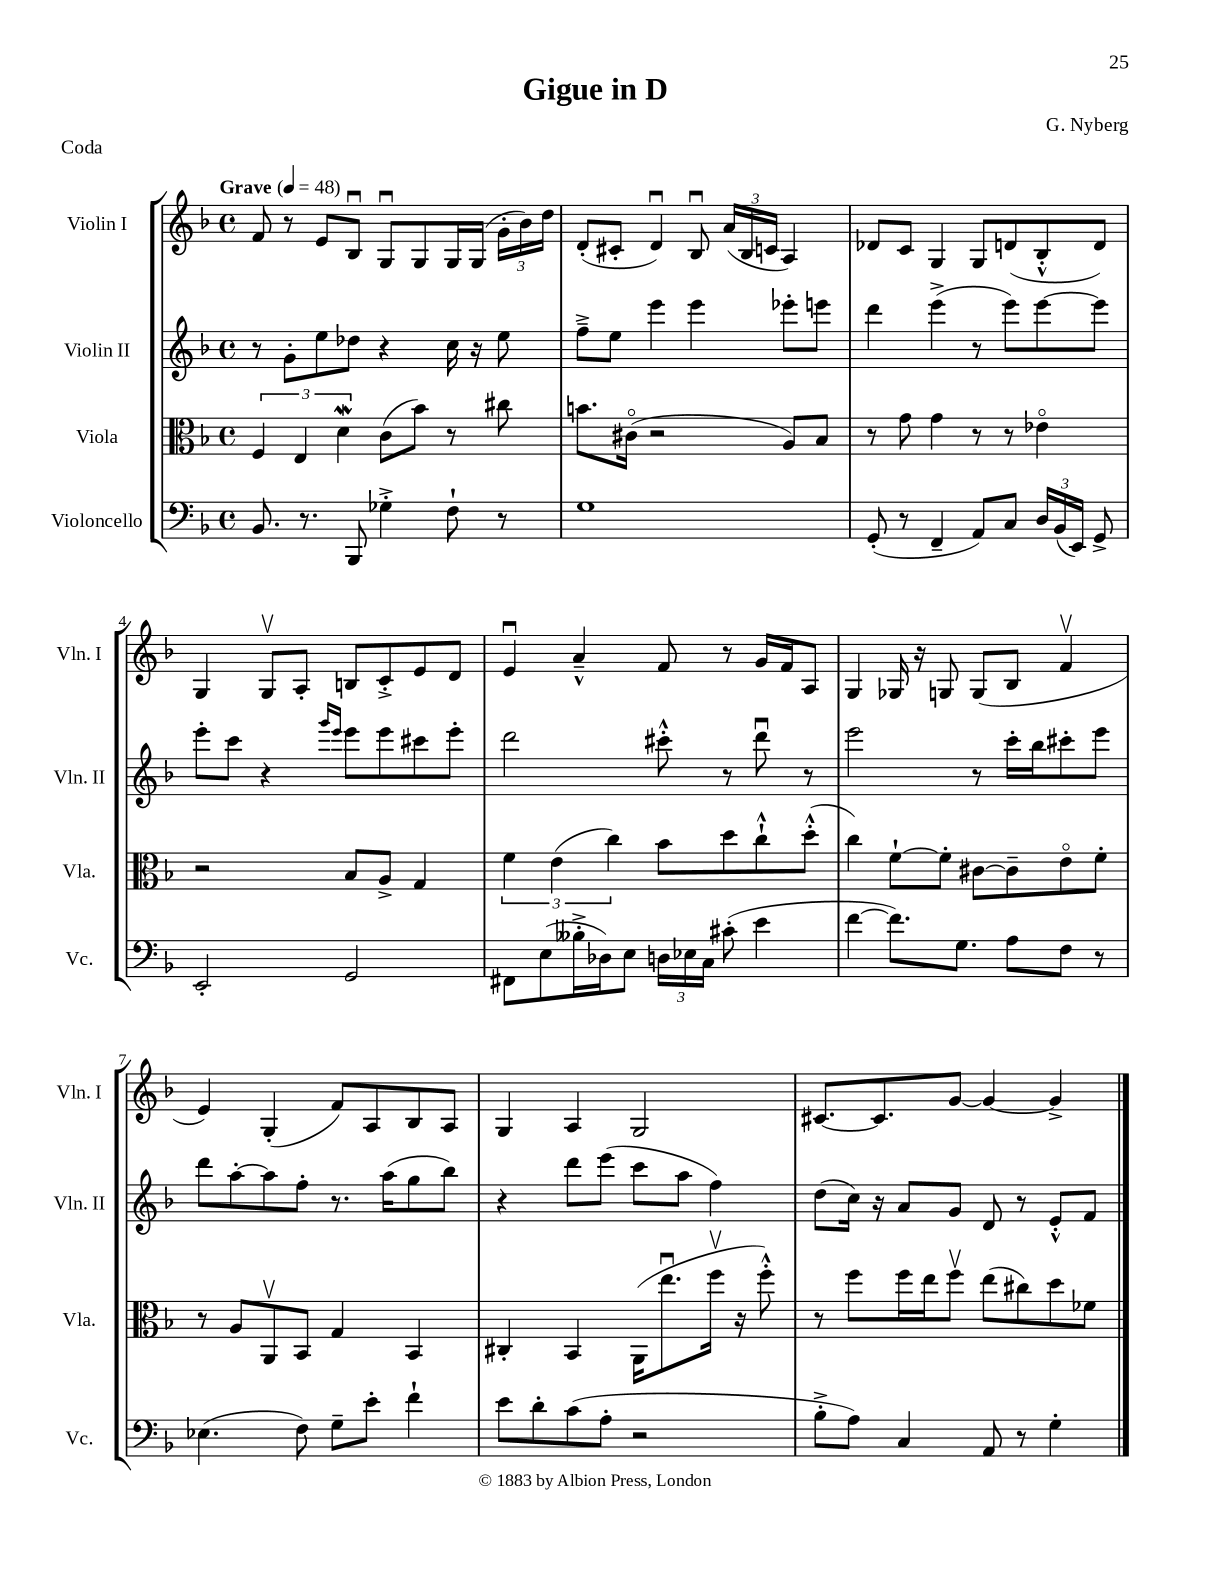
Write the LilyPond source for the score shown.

\header { title = "Gigue in D" composer = "G. Nyberg" piece = "Coda" }
<<
\new StaffGroup <<
\new Staff = "s0" \with { instrumentName = "Violin I" shortInstrumentName = "Vln. I" } {
    \clef treble \key f \major \defaultTimeSignature \time 4/4 \tempo "Grave" 4 = 48
    \autoBeamOff f'8 r8 e'8[ bes8]\downbow g8[\downbow g8 g16 g16]( \tuplet 3/2 { g'16[-. bes'16) d''16] } |
    d'8[-.( cis'8]-. d'4\downbow) bes8\downbow \tuplet 3/2 { a'16[( bes16 c'16] } a4) |
    des'8[ c'8] g4 g8[ d'8( bes8-.-^ d'8]) |
    g4 g8[\upbow a8]-. b8[ c'8-.-> e'8 d'8] |
    e'4\downbow a'4---^ f'8 r8 g'16[ f'16 a8] |
    g4 ges16 r16 g8 g8[( bes8] f'4\upbow |
    e'4) g4-.( f'8[) a8 bes8 a8] |
    g4 a4 g2 |
    cis'8.[~ cis'8. g'8]~ g'4~ g'4-> \bar "|." |
}
\new Staff = "s1" \with { instrumentName = "Violin II" shortInstrumentName = "Vln. II" } {
    \clef treble \key f \major \defaultTimeSignature \time 4/4
    \autoBeamOff r8 g'8[-. e''8 des''8] r4 c''16 r16 e''8 |
    f''8[---> e''8] e'''4 e'''4 ees'''8[-. e'''8] |
    d'''4 e'''4->( r8 e'''8[) e'''8~ e'''8] |
    e'''8[-. c'''8] r4 \grace { g'''16[ e'''16] } e'''8[ e'''8 cis'''8 e'''8]-. |
    d'''2 cis'''8-.-^ r8 d'''8\downbow r8 |
    e'''2 r8 c'''16[-. bes''16 cis'''8-. e'''8] |
    d'''8[ a''8~-. a''8 f''8]-. r8. a''16[( g''8 bes''8]) |
    r4 d'''8[ e'''8]( c'''8[ a''8] f''4) |
    d''8[( c''16]) r16 a'8[ g'8] d'8 r8 e'8[-.-^ f'8] \bar "|." |
}
\new Staff = "s2" \with { instrumentName = "Viola" shortInstrumentName = "Vla." } {
    \clef alto \key f \major \defaultTimeSignature \time 4/4
    \autoBeamOff \tuplet 3/2 { f4 e4 d'4\mordent } c'8[( bes'8]) r8 cis''8 |
    b'8.[ cis'16]\flageolet( r2 a8[) bes8] |
    r8 g'8 g'4 r8 r8 ees'4\flageolet |
    r2 bes8[ a8]-> g4 |
    \tuplet 3/2 { f'4 e'4( c''4) } bes'8[ d''8 c''8-!-^ d''8]-.-^( |
    c''4) f'8[~-! f'8]-. cis'8[~ cis'8-- e'8\flageolet f'8]-. |
    r8 a8[ a,8\upbow bes,8] g4 bes,4 |
    cis4-. bes,4 a,16[( e''8.\downbow f''16]\upbow r16 f''8-.-^) |
    r8 f''8[ f''16 e''16 f''8]\upbow e''8[( cis''8) d''8 fes'8] \bar "|." |
}
\new Staff = "s3" \with { instrumentName = "Violoncello" shortInstrumentName = "Vc." } {
    \clef bass \key f \major \defaultTimeSignature \time 4/4
    \autoBeamOff bes,8. r8. bes,,8 ges4-.-> f8-! r8 |
    g1 |
    g,8-.( r8 f,4-- a,8[) c8] \tuplet 3/2 { d16[ bes,16( e,16]) } g,8-> |
    e,2-. g,2 |
    fis,8[ e8( beses16-.-> des16) e8] \tuplet 3/2 { d16[ ees16 c16] } cis'8-.( e'4 |
    f'4~ f'8.[) g8.] a8[ f8] r8 |
    ees4.( f8) g8[-- e'8]-. f'4-! |
    e'8[ d'8-. c'8( a8]-. r2 |
    bes8[-.-> a8]) c4 a,8 r8 g4-. \bar "|." |
}
>>
>>
